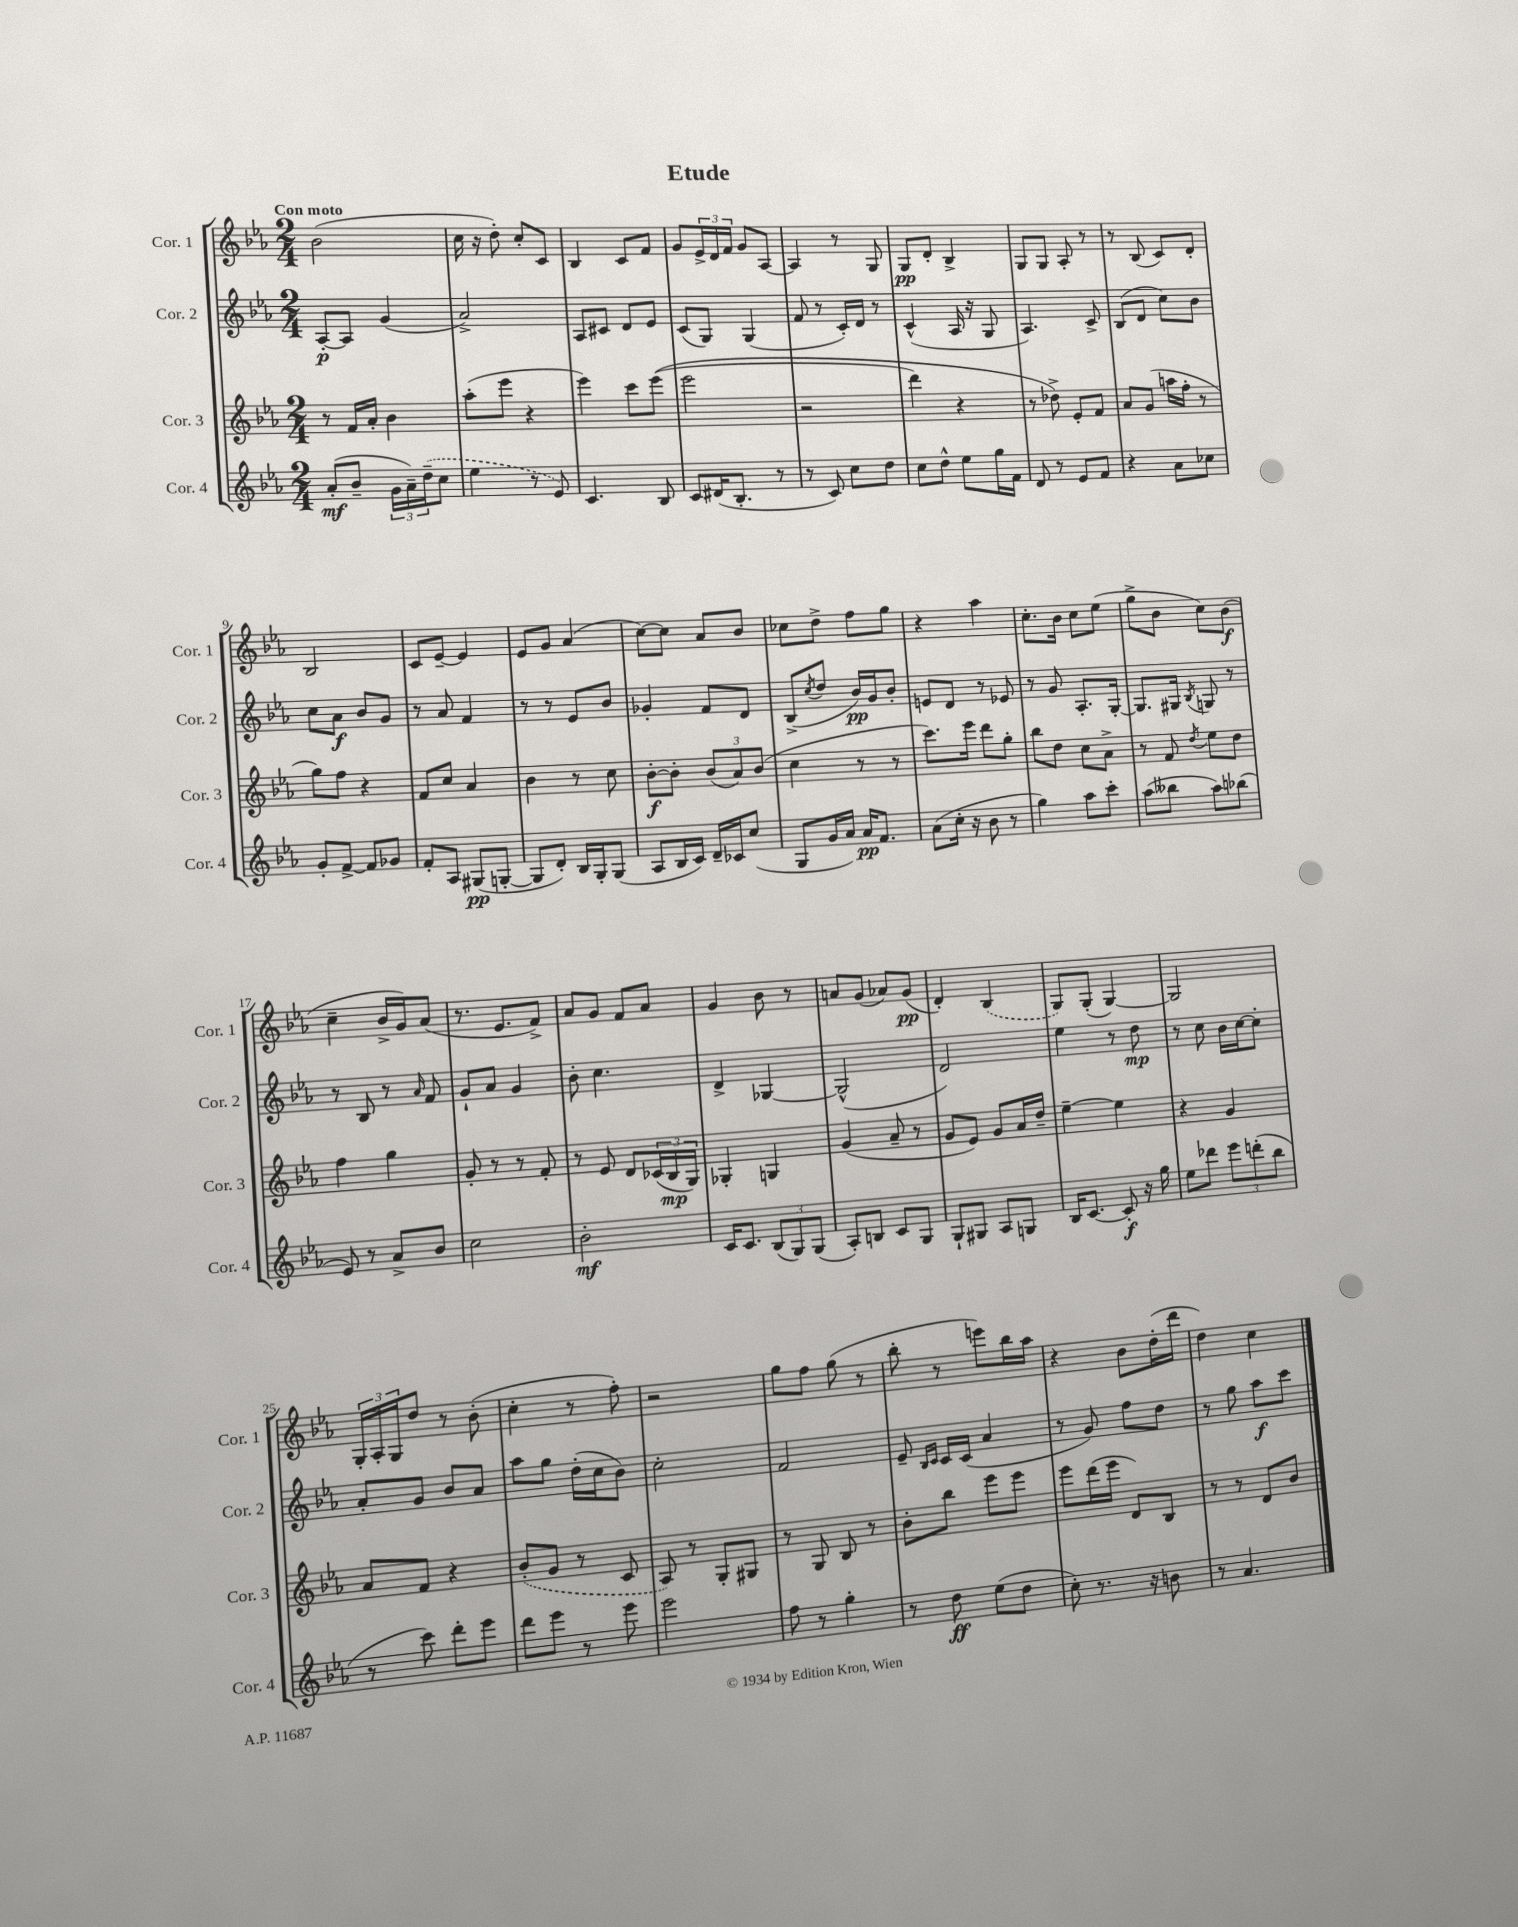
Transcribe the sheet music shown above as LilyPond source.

\header { title = "Etude" }
<<
\new StaffGroup <<
\new Staff = "s0" \with { instrumentName = "Cor. 1" shortInstrumentName = "Cor. 1" } {
    \clef treble \key ees \major \numericTimeSignature \time 2/4 \tempo "Con moto"
    bes'2( |
    c''16 r16 d''8-.) c''8-. c'8 |
    bes4 c'8 f'8 |
    g'8 \tuplet 3/2 { ees'16-> d'16 f'16 } g'8 aes8~ |
    aes4 r8 g8 |
    g8\pp d'8-. bes4-> |
    g8 g8 aes8-. r8 |
    r8 bes8( c'8) d'8-. |
    bes2 |
    c'8 ees'8~-- ees'4 |
    ees'8 g'8 aes'4( |
    c''8~) c''8 aes'8 bes'8 |
    ces''8 d''8-> f''8 g''8 |
    r4 aes''4 |
    c''8.-. bes'16 c''8 ees''8( |
    g''8-> bes'8 c''8) bes'8\f( |
    c''4-- bes'16-> g'16) aes'8( |
    r8. ees'8. f'8->) |
    aes'8 g'8 f'8 aes'8 |
    g'4 bes'8 r8 |
    a'8 g'8( aes'8) g'8\pp( |
    d'4-.) \once \slurDashed bes4( |
    g8) g8-.( g4~) |
    g2 |
    \tuplet 3/2 { g16-. aes16-. g16 } d''8 r8 bes'8-.( |
    c''4-. r8 f''8-.) |
    r2 |
    g''8 f''8 g''8( r8 |
    bes''8-. r8 e'''8) bes''16 aes''16 |
    r4 bes'8 d''16-.( d'''16 |
    d''4) c''4 \bar "|." |
}
\new Staff = "s1" \with { instrumentName = "Cor. 2" shortInstrumentName = "Cor. 2" } {
    \clef treble \key ees \major \numericTimeSignature \time 2/4
    aes8~-.\p aes8 g'4( |
    aes'2->) |
    aes8 cis'8 d'8 ees'8 |
    c'8( g8) g4( |
    f'8 r8 c'16-.) d'16 r8 |
    c'4-^( aes16 r16 g8 |
    aes4.) c'8-> |
    bes8( d'8 c''8) bes'8 |
    c''8 aes'8\f bes'8 g'8 |
    r8 aes'8 f'4 |
    r8 r8 ees'8 bes'8 |
    ges'4-. f'8 d'8 |
    bes8->( \acciaccatura { c''8 } d''8 bes'16\pp) g'16 bes'8-. |
    e'8 d'8 r8 ees'8 |
    r8 g'8 aes8.-. g16~-. |
    g8. gis16 \acciaccatura { bes8 } g8 r8 |
    r8 bes8 r8 \grace { aes'16 } f'8 |
    g'8-! aes'8 g'4 |
    bes'8-. c''4. |
    d'4-> ges4~ |
    ges2-^( |
    d'2) |
    ees''4 r8 d''8\mp |
    r8 c''8 bes'16 c''16~ c''8-. |
    aes'8-. g'8 bes'8 aes'8 |
    aes''8 g''8 d''16-.( c''16 bes'8) |
    c''2-. |
    f'2 |
    ees'8-- \grace { bes16 c'16 } c'16 c'16( aes'4 |
    r8 g'8) f''8 d''8 |
    r8 g''8 aes''8\f c'''8 \bar "|." |
}
\new Staff = "s2" \with { instrumentName = "Cor. 3" shortInstrumentName = "Cor. 3" } {
    \clef treble \key ees \major \numericTimeSignature \time 2/4
    r8 f'16 aes'16-. bes'4 |
    aes''8-.( ees'''8 r4 |
    ees'''4) c'''8 ees'''8(\( |
    ees'''2 |
    r2 |
    d'''4) r4 |
    r8 des''8->\) ees'8-. f'8 |
    aes'8 g'8( a''16 f''16-. r8 |
    g''8) f''8 r4 |
    f'8 c''8 aes'4 |
    bes'4 r8 c''8 |
    bes'8~-.\f bes'8-. \tuplet 3/2 { bes'8( aes'8) bes'8( } |
    c''4 r8 r8 |
    c'''8.) ees'''16 d'''8 g''8-. |
    bes''8 d''8 c''8 aes'8-> |
    r8 f'8 \acciaccatura { d''8 } ees''8 d''8 |
    f''4 g''4 |
    g'8-. r8 r8 f'8-. |
    r8 ees'8 d'8 \tuplet 3/2 { ces'16( bes16\mp g16) } |
    ges4-. g4 |
    g'4( aes'8-- r8 |
    g'8 ees'8) g'8 aes'16 d''16-- |
    ees''4~-- ees''4 |
    r4 g'4 |
    aes'8 f'8 r4 |
    \once \slurDashed bes'8-.( g'8 r8 c'8 |
    aes8) r8 g8-. gis8 |
    r8 g8 bes8 r8 |
    bes'8-. bes''8 ees'''8 ees'''8 |
    ees'''8 d'''16( ees'''16 d'8) bes8 |
    r8 r8 d'8 bes'8 \bar "|." |
}
\new Staff = "s3" \with { instrumentName = "Cor. 4" shortInstrumentName = "Cor. 4" } {
    \clef treble \key ees \major \numericTimeSignature \time 2/4
    aes'8-.\mf( bes'8-- \tuplet 3/2 { g'16 aes'16--) \once \slurDashed d''16--( } c''8 |
    ees''4 r8 ees'8) |
    c'4. bes8 |
    c'8 dis'16( bes8.-. r8 |
    r8 c'8) c''8 d''8 |
    c''8 d''8-^ ees''8 g''16 f'16 |
    d'8 r8 ees'8 f'8 |
    r4 aes'8 ces''8 |
    g'8-. f'8~-> f'8 ges'8 |
    f'8-. aes8 gis8\pp( g8~-. |
    g8 d'8-.) bes16 g16-. g8( |
    aes8 bes16 c'16) d'16-- ces'16 c''8( |
    g8 g'16 aes'16) aes'16\pp f'8. |
    aes'8( c''16-. r16 bes'8 r8 |
    g''4) aes''8 c'''8-. |
    aes''8( beses''8 aes''8) bes''8( |
    ees'8) r8 aes'8-> bes'8 |
    c''2 |
    bes'2-.\mf |
    c'16 c'8. \tuplet 3/2 { bes8( g8) g8( } |
    aes8-.) b8 c'8 g8 |
    g8-! gis8 aes8 g8 |
    bes16 c'8.~ c'8-.\f r16 g''16 |
    ees''8 des'''8 \tuplet 3/2 { ees'''8 d'''8-.( bes''8 } |
    r8 c'''8) d'''8-. ees'''8 |
    d'''8 ees'''8 r8 ees'''8 |
    ees'''2 |
    f''8 r8 g''4-. |
    r8 d''8\ff ees''8( d''8 |
    c''8-.) r8. r16 b'8 |
    r8 aes'4. \bar "|." |
}
>>
>>
